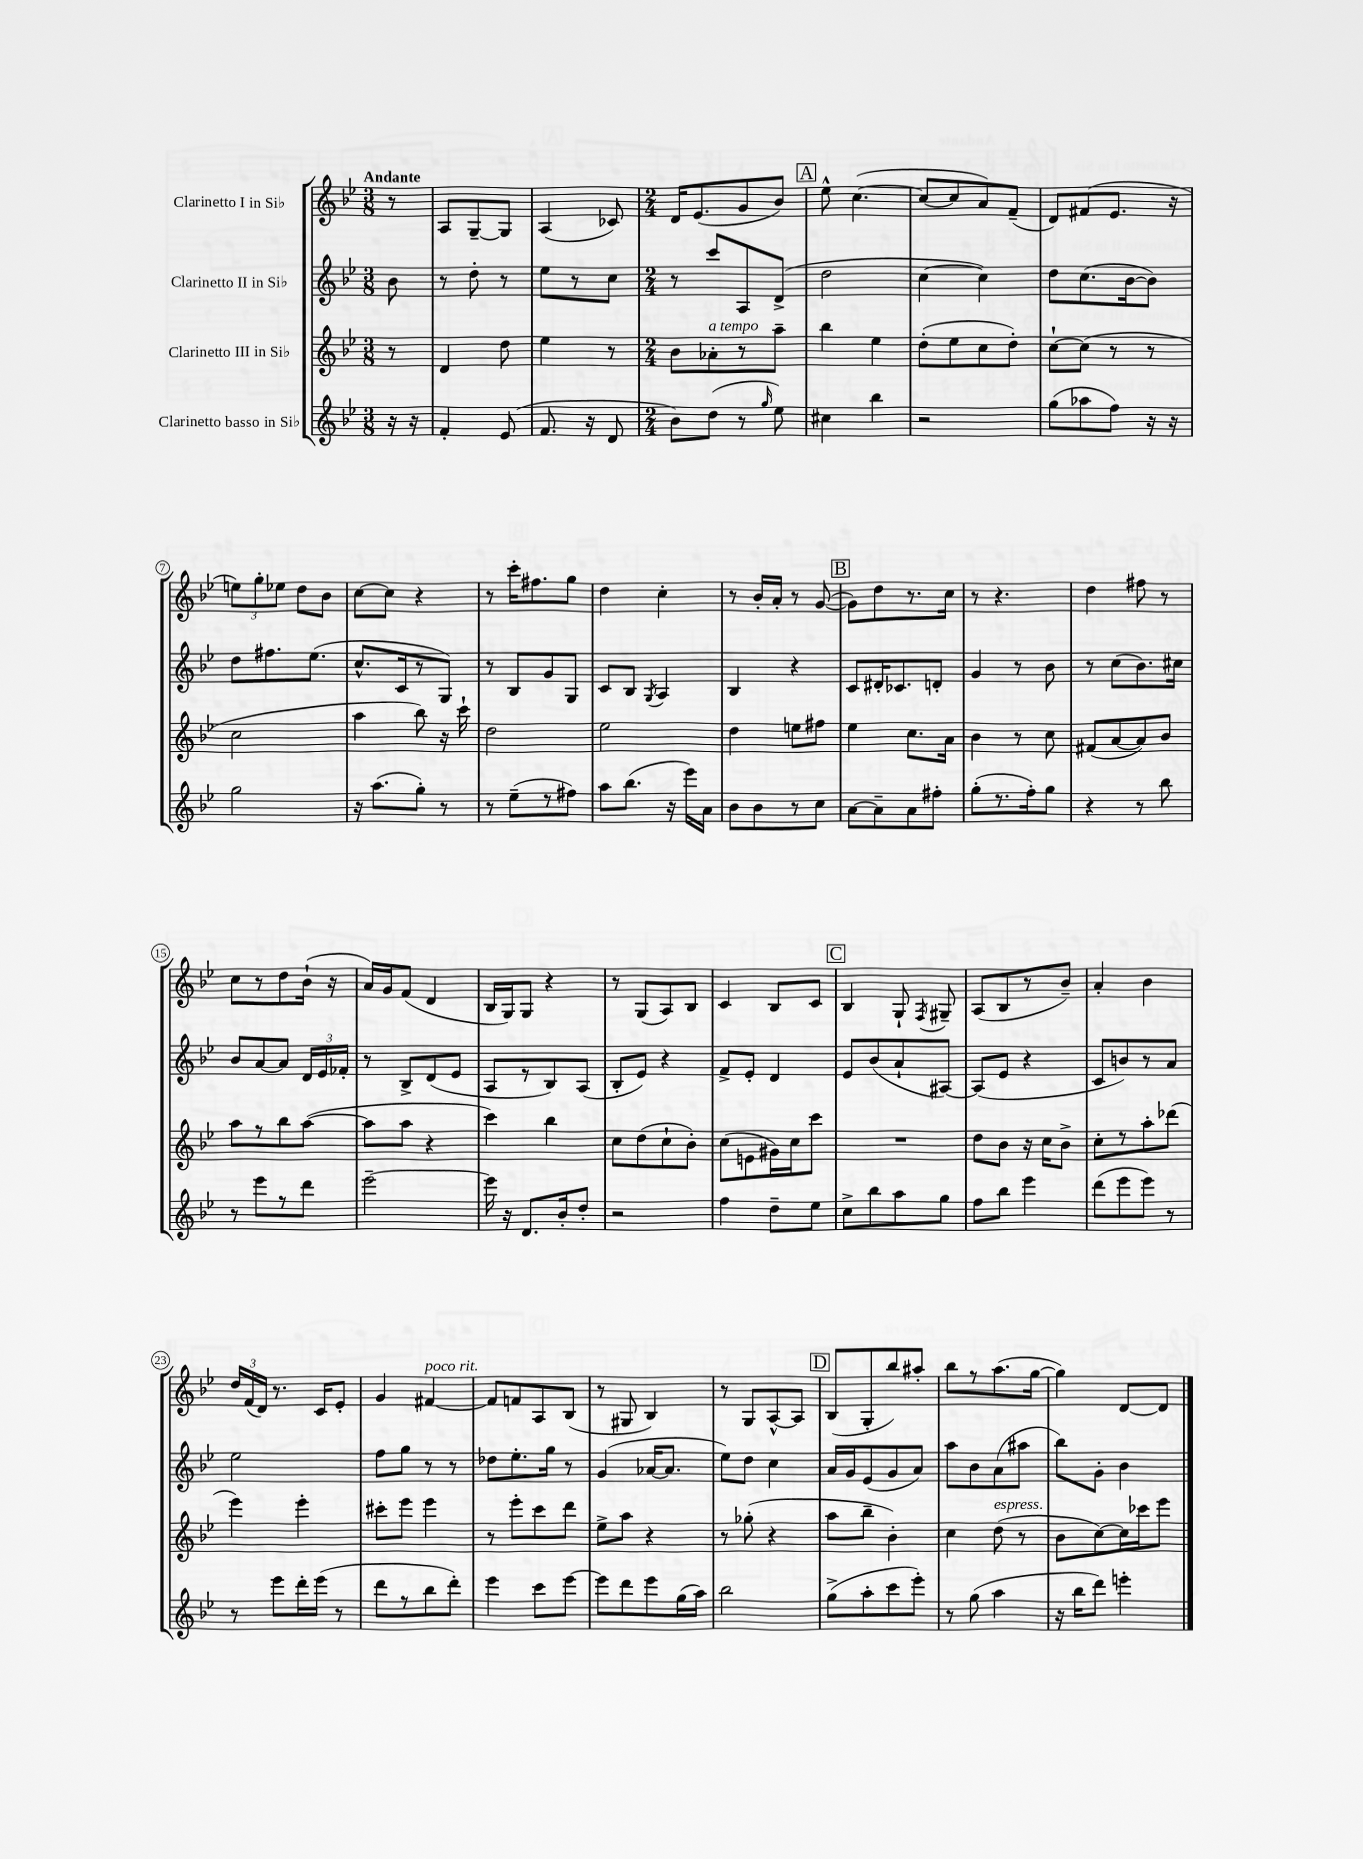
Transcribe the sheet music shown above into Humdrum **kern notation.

**kern	**kern	**kern	**kern
*part4	*part3	*part2	*part1
*staff4	*staff3	*staff2	*staff1
*I"Clarinetto basso in Si♭	*I"Clarinetto III in Si♭	*I"Clarinetto II in Si♭	*I"Clarinetto I in Si♭
*clefG2	*clefG2	*clefG2	*clefG2
*k[b-e-]	*k[b-e-]	*k[b-e-]	*k[b-e-]
*M3/8	*M3/8	*M3/8	*M3/8
=	=	=	=
!	!	!	!LO:TX:a:B:t=Andante
16r	8r	8b-\	8r
16r	.	.	.
=1	=1	=1	=1
4f'/	4d/	8r	8A/L
.	.	8dd'\	[8G~/
(8e-/	8dd\	8r	8G/J]
=2	=2	=2	=2
8.f/	4ee-\	8ee-\L	(4A/
.	.	8r	.
16r	.	.	.
8d/	8r	8cc\J	8c-X/)
=3	=3	=3	=3
*M2/4	*M2/4	*M2/4	*M2/4
8b-\L)	8b-\L	8r	16d/KL
.	.	.	(8.e-/
!	!LO:TX:a:i:t=a tempo	!	!
(8dd\J	8a-X'\	8ccc/L	.
8r	8r	8A/	8g/
16qqgg/	.	.	.
8ee-\)	8aa~\J	(8d^/J	8b-/J)
!!LO:REH:place=s1:t=A
=4	=4	=4	=4
4cc#X\	4bb-\	2dd\	8ee-^^\
.	.	.	([4.cc\
4bb-\	4ee-\	.	.
=5	=5	=5	=5
2r	(8dd'\L	[4cc\	8cc/L_
.	8ee-\	.	8cc/]
.	8cc\	4cc\])	8a/)
.	8dd'\J)	.	(8f~/J
=6	=6	=6	=6
(8gg\L	[8cc`\L	8dd\L	8d/L)
8aa-X\	(8cc\J]	(8.cc\	(8f#X/
8ff\J)	8r	.	8.e-/J
.	.	[16b-\k	.
16r	8r	8b-\J])	.
16r	.	.	16r
!!LO:LB:g=z
=7	=7	=7	=7
2gg\	2cc\	8dd\L	12een\L)
.	.	.	12gg'\
.	.	8.ff#X\	.
.	.	.	12ee-X\J
.	.	.	8dd\L
.	.	(8.ee-\J	.
.	.	.	8b-\J
=8	=8	=8	=8
16r	4aa\	8.cc^^/L	[8cc\L
(8.aa\L	.	.	.
.	.	.	8cc\J]
.	.	16c/k	.
8gg'\J)	8bb-\)	8r	4r
8r	16r	8G/J)	.
.	16ccc`\	.	.
=9	=9	=9	=9
8r	2dd\	8r	8r
(8ee-~\L	.	8B-/L	16ccc'\KL
.	.	.	8.ff#X\
8r	.	8g/	.
8ff#X\J)	.	8G/J	8gg\J
=10	=10	=10	=10
8aa\L	2ee-\	8c/L	4dd\
(8.bb-\J	.	8B-/J	.
.	.	8qG/	.
.	.	4A/	4cc'\
16r	.	.	.
16eee-\LL)	.	.	.
16a\JJ	.	.	.
=11	=11	=11	=11
8b-\L	4dd\	4B-/	8r
8b-\	.	.	16b-'/LL
.	.	.	16a'/JJ
8r	8een\L	4r	8r
8cc\J	8ff#X\J	.	([8g/
!!LO:REH:place=s1:t=B
=12	=12	=12	=12
[8a\L	4ee-\	8c/L	8g\L])
8a~\]	.	16d#X'/K	8dd\
.	.	8.c-X/	.
8a\	8.cc\L	.	8.r
8ff#X'\J	.	8dn'/J	.
.	16a\Jk	.	16cc\Jk
=13	=13	=13	=13
(8gg'\L	4b-\	4g/	8r
8.r	.	.	4.r
.	8r	8r	.
16ff'\k)	.	.	.
8gg\J	8cc\	8b-\	.
=14	=14	=14	=14
4r	(8f#X/L	8r	4dd\
.	[8a/	(8cc\L	.
8r	8a/])	8.b-\)	8ff#X\
8bb-\	8b-/J	.	8r
.	.	16cc#X\Jk	.
!!LO:LB:g=z
=15	=15	=15	=15
8r	8aa\L	8b-/L	8cc\L
8eee-\L	8r	[8a/	8r
8r	8bb-\	8a/J]	8dd\
8ddd\J	([8aa\J	24d/LL	(16b-`\Jk
.	.	24e-/	.
.	.	.	16r
.	.	24f-X'/JJ	.
=16	=16	=16	=16
[2eee-~\	8aa\L]	8r	16a/LL)
.	.	.	16g/J
.	8aa\J	8B-^/L	(8f/J
.	4r	(8d/	4d/
.	.	8e-/J	.
=17	=17	=17	=17
16eee-\]	4ccc\)	8A/L	16B-/LL
16r	.	.	16G/J)
8.d/L	.	8r	8G/J
.	4bb-\	8B-/)	4r
16b-'/k	.	.	.
8dd'/J	.	(8A/J	.
=18	=18	=18	=18
2r	8cc\L	8B-'/L	8r
.	(8dd\	8e-/J)	(8G/L
.	8cc`\	4r	8A/)
.	8b-'\J)	.	8B-/J
=19	=19	=19	=19
4ff\	(8cc\L	8f^/L	4c/
.	8en\	8e-'/J	.
8dd~\L	16g#X\L)	4d/	8B-/L
.	16cc\J	.	.
8ee-\J	8ccc\J	.	8c/J
!!LO:REH:place=s1:t=C
=20	=20	=20	=20
8cc^\L	2r	8e-/L	4B-/
8bb-\	.	(8b-/	.
8aa\	.	8a`/	8G`/
.	.	.	8qF/
8gg\J	.	[8A#X/J)	8G#X~/
=21	=21	=21	=21
8ff\L	8dd\L	(8A#/L]	(8A/L
8bb-\J	8b-\J	8e-/J	8B-/
4eee-\	16r	4r	8r
.	16cc\KL	.	.
.	8b-^\J	.	8b-~/J)
=22	=22	=22	=22
(8ddd\L	8cc'\L	8c/L	4a'/
8eee-\	8r	8bn/)	.
8eee-\J)	8aa'\	8r	4b-\
8r	(8ddd-X\J	8a/J	.
!!LO:LB:g=z
=23	=23	=23	=23
8r	4eee-\)	2ee-\	24dd/LL
.	.	.	(24f/
.	.	.	24d/JJ)
8eee-\L	.	.	8.r
16ddd'\L	4eee-'\	.	.
(16eee-\JJ	.	.	16c/KL
8r	.	.	8e-'/J
=24	=24	=24	=24
8ddd\L	8ccc#X'\L	8ff\L	4g/
8r	8eee-\J	8gg\J	.
!	!	!	!LO:TX:a:i:t=poco rit.
8bb-\	4eee-\	8r	[4f#X/
8ddd'\J)	.	8r	.
=25	=25	=25	=25
4eee-\	8r	8dd-X\L	8f#/L]
.	8eee-'\L	8.ee-'\	8fn/
8ccc\L	8ccc\	.	8A/
.	.	16gg\Jk	.
[8eee-\J	8ddd\J	8r	(8B-/J
=26	=26	=26	=26
8eee-\L]	8ee-^\L	(4g/	8r
8ddd\	8aa\J	.	8G#X/
8eee-\	4r	[16a-X/KL	4B-/)
.	.	8.a-/J]	.
(16gg\L	.	.	.
16aa\JJ)	.	.	.
=27	=27	=27	=27
2bb-\	8r	8ee-\L)	8r
.	(8gg-X'\	8dd\J	8G/L
.	4r	4cc\	[8A^^/
.	.	.	8A/J]
!!LO:REH:place=s1:t=D
=28	=28	=28	=28
(8gg^\L	8aa\L	16a/LL	(8B-/L
.	.	16g/J	.
8aa'\	8bb-~\J	(8e-/	8G'/
8ccc\	4b-'\)	8g/	8bb-/)
8eee-'\J)	.	8a/J)	8aa#X'/J
=29	=29	=29	=29
8r	4cc\	8aa\L	8bb-\L
(8gg\	.	8b-\	8r
!	!LO:TX:a:i:t=espress.	!	!
4aa\	(8dd\	(8a\	(8.aa\
.	8r	8aa#X\J	.
.	.	.	[16gg\Jk
=30	=30	=30	=30
16r	8b-\L	8bb-\L)	4gg\])
16bb-\KL	.	.	.
8ddd\J)	[8cc\)	8g'\J	.
4eeen'\	16cc\L]	4b-\	[8d/L
.	16ccc-X\J	.	.
.	8eee-\J	.	8d/J]
==	==	==	==
*-	*-	*-	*-
